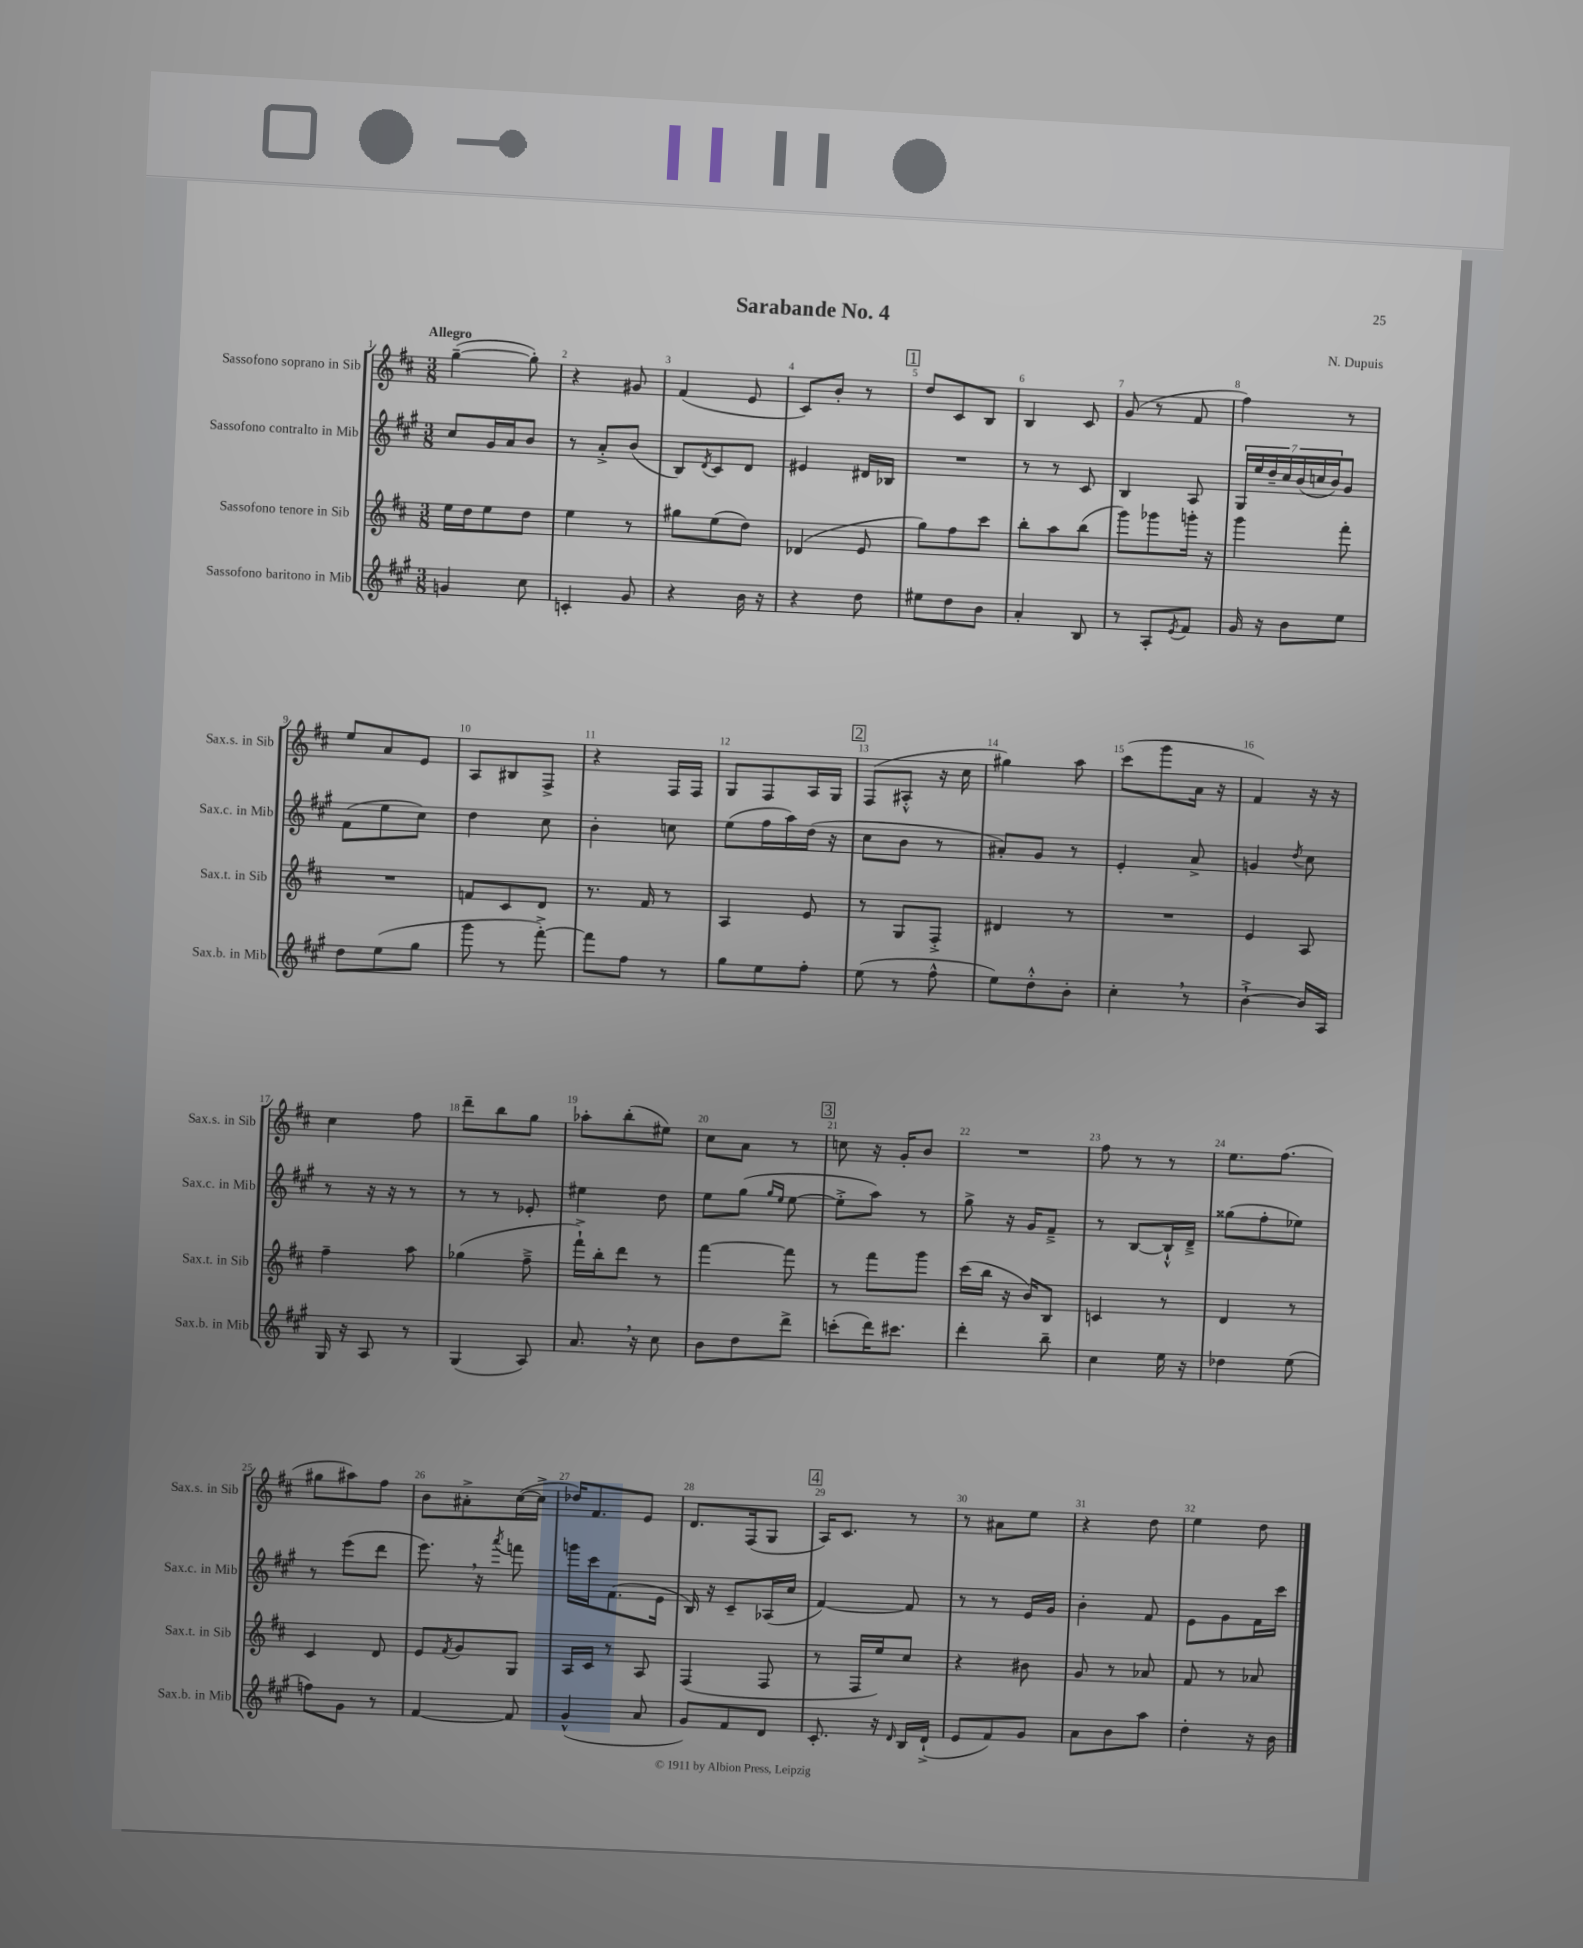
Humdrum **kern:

**kern	**kern	**kern	**kern
*part4	*part3	*part2	*part1
*staff4	*staff3	*staff2	*staff1
*I"Sassofono baritono in Mib	*I"Sassofono tenore in Sib	*I"Sassofono contralto in Mib	*I"Sassofono soprano in Sib
*I'Sax.b. in Mib	*I'Sax.t. in Sib	*I'Sax.c. in Mib	*I'Sax.s. in Sib
*clefG2	*clefG2	*clefG2	*clefG2
*k[f#c#g#]	*k[f#c#]	*k[f#c#g#]	*k[f#c#]
*M3/8	*M3/8	*M3/8	*M3/8
=1	=1	=1	=1
!	!	!	!LO:TX:a:B:t=Allegro
4gn/	16ee\LL	8cc#/L	([4gg~\
.	16dd\J	.	.
.	8ee\	16g#/L	.
.	.	16a/J	.
8cc#\	8dd\J	8b/J	8gg'\])
=2	=2	=2	=2
4cn'/	4ee\	8r	4r
.	.	8a'^/L	.
8g#/	8r	(8b/J	8g#X/
=3	=3	=3	=3
4r	8gg#X\L	8B/L)	(4f#/
.	.	8qd/	.
.	(8ee\	8c#/	.
16b\	8dd\J)	8d/J	8e/
16r	.	.	.
=4	=4	=4	=4
4r	(4d-X/	4e#X/	8c#/L)
.	.	.	8b'/J
8dd\	8e/	16d#X/LL	8r
.	.	16B-X/JJ	.
!!LO:REH:place=s1:t=1
=5	=5	=5	=5
8ee#X\L	8gg\L)	4.r	8dd/L
8dd\	8ff#\	.	8c#/
8b\J	8ccc#\J	.	8B/J
=6	=6	=6	=6
4a'/	8bb'\L	8r	4B/
.	8aa\	8r	.
8B/	(8bb\J	8c#/	8c#/
=7	=7	=7	=7
8r	8ggg\L)	4B/	(8g/
8A'/L	8ggg-X\	.	8r
8qe/	.	.	.
8f#/J	16gggn'\Jk	8A/	8f#/
.	16r	.	.
=8	=8	=8	=8
16g#/	4ggg\	28G#/LL	4ff#\)
.	.	28ee/	.
16r	.	.	.
.	.	28dd~/	.
.	.	28cc#/	.
8b\L	.	.	.
.	.	(28b/	.
.	.	28ccn/	.
.	.	28b/J)	.
8ee\J	8fff#'\	8g#/J	8r
!!LO:LB:g=z
=9	=9	=9	=9
8dd\L	4.r	(8f#\L	8ee/L
(8ee\	.	8ee\	8a/
8gg#\J	.	8cc#\J)	8e/J
=10	=10	=10	=10
8ggg#\	8fn/L	4dd\	8A/L
8r	8c#/	.	8B#X/
[8fff#'^\)	8d/J	8cc#\	8F#^/J
=11	=11	=11	=11
8fff#\L]	8.r	4b'\	4r
8ff#\J	.	.	.
.	16f#/	.	.
8r	8r	8ccn\	16F#/LL
.	.	.	16F#/JJ
=12	=12	=12	=12
8gg#\L	4A/	(8ee\L	8G/L
8ee\	.	16ff#\L	8F#/
.	.	16aa\)	.
8ff#'\J	8e/	(16dd\JJ	16A/L
.	.	16r	16G/JJ
!!LO:REH:place=s1:t=2
=13	=13	=13	=13
(8ee\	8r	8cc#\L	(8F#/L
8r	8G/L	8b\J	8A#X'^^/J
8ff#^^\	8F#'^/J	8r	16r
.	.	.	16cc#\
=14	=14	=14	=14
8ee\L)	4d#X/	8a#X'/L)	4gg#X\)
8dd'^^\	.	8g#/J	.
8b'\J	8r	8r	8aa\
=15	=15	=15	=15
4cc#',\	4.r	4e'/	(8ccc#\L
.	.	.	8ggg\
8r	.	8a^/	16a\Jk
.	.	.	16r
=16	=16	=16	=16
[4b`^\	4e/	4gn/	4f#/)
.	.	8qdd/	.
16b/LL]	8A/	8cc#\	16r
16A/JJ	.	.	16r
!!LO:LB:g=z
=17	=17	=17	=17
16G#/	4ff#~\	8r	4cc#\
16r	.	.	.
8A/	.	16r	.
.	.	16r	.
8r	8aa\	8r	8ff#\
=18	=18	=18	=18
(4G#/	(4gg-X\	8r	8ddd~\L
.	.	8r	8bb\
8A/)	8ff#~^\	8e-X'/	8gg\J
=19	=19	=19	=19
8.a,/	16fff#`^\LL)	4ee#X\	8aa-X'\L
.	16bb'\J	.	.
.	8ddd\J	.	(8bb'\
16r	.	.	.
8cc#\	8r	8dd\	8ee#X\J)
=20	=20	=20	=20
8b\L	[4fff#\	8ee\L	8cc#\L
8dd\	.	(8gg#\J	8a\J
.	.	16qqgg#/LL	.
.	.	16qqee/JJ	.
8ddd^\J	8fff#\]	[8ee\	8r
!!LO:REH:place=s1:t=3
=21	=21	=21	=21
(8cccn'\L	8r	8ee'^\L]	8ccn\
16ddd\K)	8fff#\L	8aa\J)	16r
8.ccc#X\J	.	.	16g'/KL
.	8ggg\J	8r	8b/J
=22	=22	=22	=22
4ddd'\	(16ccc#\LL	8gg#^\	4.r
.	16bb\JJ	.	.
.	16r	16r	.
.	16b/KL)	16g#/KL	.
8bb~\	8B/J	8f#~^/J	.
=23	=23	=23	=23
4cc#\	4cn/	8r	8ff#\
.	.	[8B/L	8r
16ee\	8r	16B`^^/L]	8r
16r	.	16d~^/JJ	.
=24	=24	=24	=24
4dd-X\	4d/	(8gg##X\L	8.ee\L
.	.	8ff#'\	.
.	.	.	(8.ff#\J
(8ee\	8r	8ee-X\J)	.
!!LO:LB:g=z
=25	=25	=25	=25
8ffn\L)	4c#/	8r	8gg#X\L
8g#\J	.	(8eee\L	8aa#X\)
8r	8d/	8ddd\J	8ff#\J
=26	=26	=26	=26
[4f#/	8e/L	8.eee,\)	8b\L
.	8qf#/	.	.
.	8g/	.	8a#X'^\
.	.	16r	.
.	.	8qaaa/	.
8f#/]	8G/J	8fffn\	([16cc#\L
.	.	.	16cc#^\JJ]
=27	=27	=27	=27
(4g#^^/	16A/LL	16gggn\LL	16dd-X/KL)
.	16c#/JJ	16ccc#\J	8.f#/
.	8r	(8.f#\	.
8a/	8A/	.	8e/J
.	.	16e\Jk	.
=28	=28	=28	=28
8g#/L)	(4F#/	16B/)	8.d/L
.	.	16r	.
8f#/	.	8c#~/L	.
.	.	.	(16F#/k
8d/J	8F#/	(16A-X/L	8G/J
.	.	16cc#/JJ	.
!!LO:REH:place=s1:t=4
=29	=29	=29	=29
8.c#'/	8r	[4f#/)	16A/KL)
.	.	.	8.c#/J
.	16F#/LL	.	.
16r	16ee/J)	.	.
16qqd/	.	.	.
16B/LL	8cc#/J	8f#/]	8r
(16d`^/JJ	.	.	.
=30	=30	=30	=30
8e/L	4r	8r	8r
8f#/)	.	8r	8a#X\L
8g#/J	8b#X\	16e/LL	8ee\J
.	.	16g#/JJ	.
=31	=31	=31	=31
8a\L	8g/	4b'\	4r
8b\	8r	.	.
8aa\J	8a-X/	8f#/	8dd\
=32	=32	=32	=32
4dd'\	8f#/	8e\L	4ee\
.	8r	8g#\	.
16r	8a-X/	16f#\L	8dd\
16b\	.	16ccc#\JJ	.
==	==	==	==
*-	*-	*-	*-
